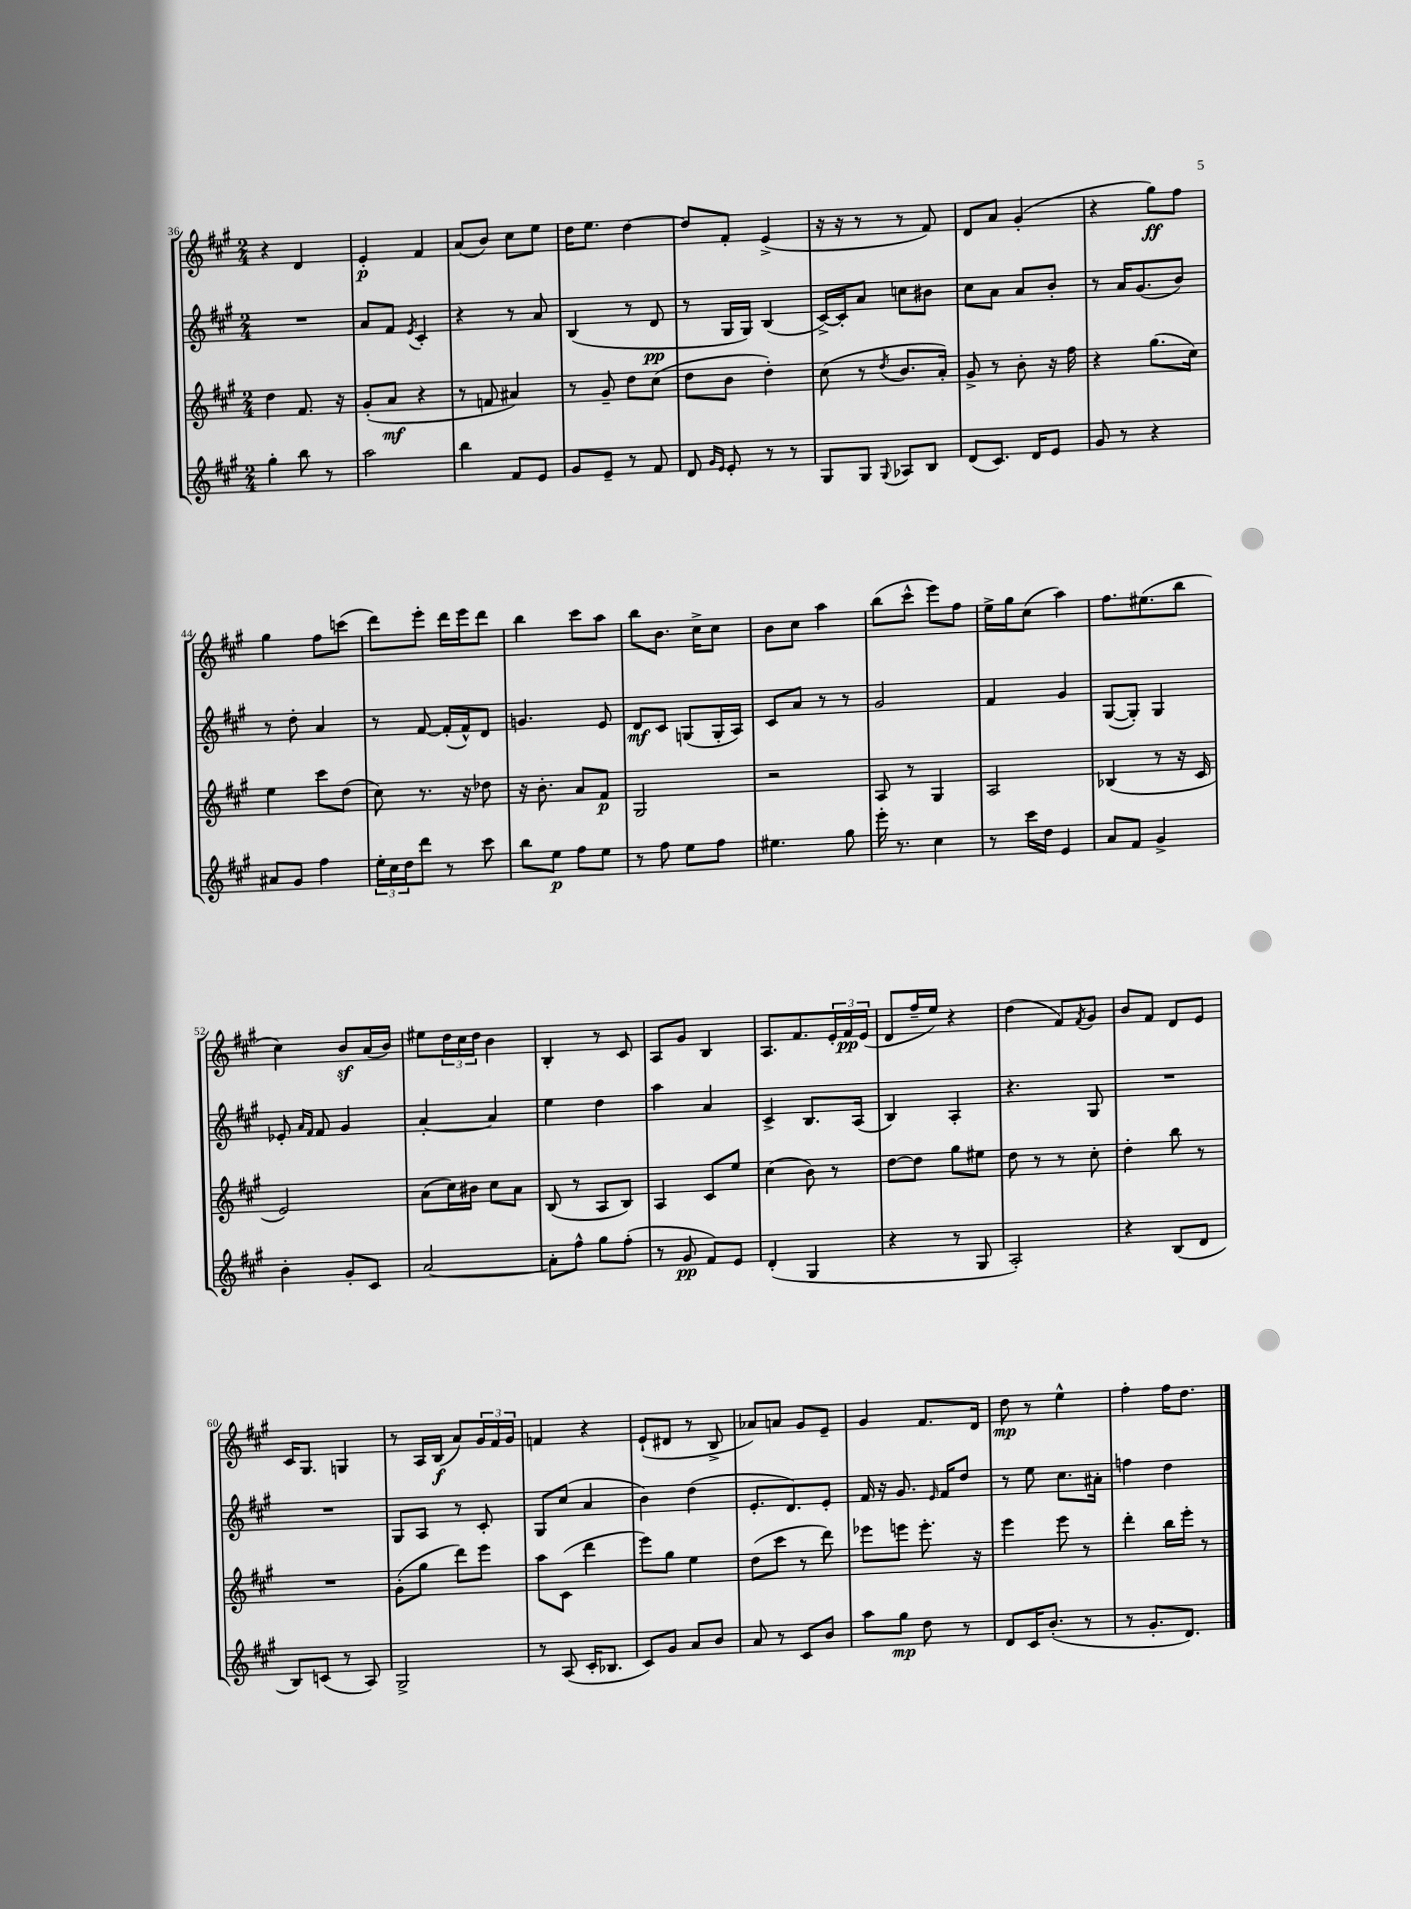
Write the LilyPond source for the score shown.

<<
\new StaffGroup <<
\new Staff = "s0" {
    \clef treble \key a \major \numericTimeSignature \time 2/4
    r4 d'4 |
    e'4-.\p fis'4 |
    a'8( b'8) cis''8 e''8 |
    d''16 e''8. d''4~ |
    d''8 fis'8-. e'4->( |
    r16 r16 r8 r8 fis'8) |
    d'8 a'8 gis'4-.( |
    r4 gis''8\ff) fis''8 |
    gis''4 fis''8 c'''8( |
    d'''8) e'''8-. d'''16 e'''16 d'''8 |
    b''4 cis'''8 a''8 |
    b''8 b'8. cis''16-> cis''8 |
    b'8 cis''8 a''4 |
    b''8( cis'''8-^ e'''8) fis''8 |
    e''16-> gis''16 cis''8( a''4) |
    fis''8. eis''8.( b''8 |
    cis''4) b'8\sf a'16( b'16) |
    eis''8 \tuplet 3/2 { d''16 cis''16 d''16 } b'4 |
    b4-. r8 cis'8 |
    a8 gis'8 b4 |
    a8. fis'8. \tuplet 3/2 { e'16-. fis'16\pp e'16( } |
    d'8 fis''16-- e''16) r4 |
    d''4( fis'8) \acciaccatura { fis'8 } gis'8 |
    b'8 fis'8 d'8 e'8 |
    cis'16 gis8. g4 |
    r8 a16 b16\f( a'8) \tuplet 3/2 { gis'16 fis'16 gis'16 } |
    f'4 r4 |
    e'8-!( dis'8 r8 b8-> |
    aes'8) a'8 gis'8 e'8-- |
    gis'4 fis'8. d'16 |
    d''8\mp r8 e''4-^ |
    fis''4-. fis''16 d''8. \bar "|." |
}
\new Staff = "s1" {
    \clef treble \key a \major \numericTimeSignature \time 2/4
    R2 |
    a'8 fis'8 \acciaccatura { e'8 } cis'4-. |
    r4 r8 a'8 |
    b4( r8 d'8\pp |
    r8 gis16 gis16) b4( |
    cis'16~->) cis'16-. a'8 c''8 bis'8 |
    cis''8 a'8 a'8 b'8-. |
    r8 a'16 gis'8.( b'8) |
    r8 d''8-. a'4 |
    r8 fis'8~ fis'16-.( fis'16-^) d'8 |
    g'4. e'8 |
    d'8\mf cis'8 g8( g16-. a16) |
    cis'8 a'8 r8 r8 |
    gis'2 |
    fis'4 gis'4 |
    gis8~( gis8-.) gis4 |
    ees'8-. \grace { a'16 fis'16 } fis'8 gis'4 |
    a'4~-. a'4 |
    e''4 d''4 |
    a''4 a'4 |
    cis'4-> b8. a16( |
    b4) a4-. |
    r4. gis8 |
    R2 |
    R2 |
    gis8 a8 r8 cis'8-. |
    gis8 cis''8( a'4 |
    b'4) d''4( |
    e'8.-. d'8.) e'8-. |
    fis'16 r16 gis'8. \grace { e'16 } fis'16 d''8 |
    r8 e''8 cis''8. ais'16-. |
    f''4 d''4 \bar "|." |
}
\new Staff = "s2" {
    \clef treble \key a \major \numericTimeSignature \time 2/4
    d''4 fis'8. r16 |
    gis'8-.( a'8\mf r4 |
    r8 f'8 ais'4) |
    r8 gis'8-- d''8 cis''8( |
    d''8 b'8 d''4-.) |
    cis''8( r8 \acciaccatura { d''8 } b'8. a'16-.) |
    gis'8-> r8 b'8-. r16 fis''16 |
    r4 gis''8.( cis''16) |
    e''4 cis'''8 d''8( |
    cis''8) r8. r16 des''8 |
    r16 b'8.-. a'8 fis'8\p |
    gis2 |
    r2 |
    a8 r8 gis4 |
    a2 |
    bes4( r8 r16 cis'16 |
    e'2) |
    a'8( cis''16) bis'16 cis''8 a'8 |
    b8( r8 a8 b8) |
    a4 cis'8 e''8 |
    cis''4( b'8) r8 |
    d''8~ d''8 gis''8 eis''8 |
    d''8 r8 r8 cis''8-. |
    d''4-. b''8 r8 |
    R2 |
    gis'8-.( gis''8 d'''8) e'''8 |
    a''8 cis'8( d'''4 |
    e'''8) gis''8 e''4 |
    d''8( cis'''8 r8 d'''8) |
    ees'''8 e'''8 e'''8.-. r16 |
    e'''4 e'''8 r8 |
    d'''4-. b''16 e'''16-. r8 \bar "|." |
}
\new Staff = "s3" {
    \clef treble \key a \major \numericTimeSignature \time 2/4
    gis''4-. b''8 r8 |
    a''2 |
    b''4 fis'8 e'8 |
    gis'8 e'8-- r8 fis'8 |
    d'8 \grace { gis'16 e'16 } e'8-. r8 r8 |
    gis8 gis8 \appoggiatura { gis8 } aes8 b8 |
    d'8( cis'8.) d'16 e'8 |
    gis'8 r8 r4 |
    ais'8 gis'8 fis''4 |
    \tuplet 3/2 { e''16-. cis''16 d''16 } d'''8 r8 cis'''8 |
    b''8 e''8\p fis''8 e''8 |
    r8 fis''8 e''8 fis''8 |
    eis''4. gis''8 |
    e'''16-. r8. cis''4 |
    r8 cis'''16 d''16 e'4 |
    a'8 fis'8 gis'4-> |
    b'4-. gis'8-. cis'8 |
    a'2~ |
    a'8-. fis''8-^ gis''8 fis''8-.( |
    r8 gis'8\pp fis'8) e'8 |
    d'4-.( gis4 |
    r4 r8 gis8 |
    a2-.) |
    r4 b8( d'8 |
    b8) c'8( r8 a8) |
    gis2-> |
    r8 a8( cis'16-. bes8. |
    cis'8) gis'8 a'8 b'8 |
    a'8 r8 cis'8 b'8 |
    a''8 gis''8\mp d''8 r8 |
    d'8 cis'16 b'8.-.( r8 |
    r8 gis'8.-. d'8.) \bar "|." |
}
>>
>>
\layout { \context { \Score currentBarNumber = #36 } }
